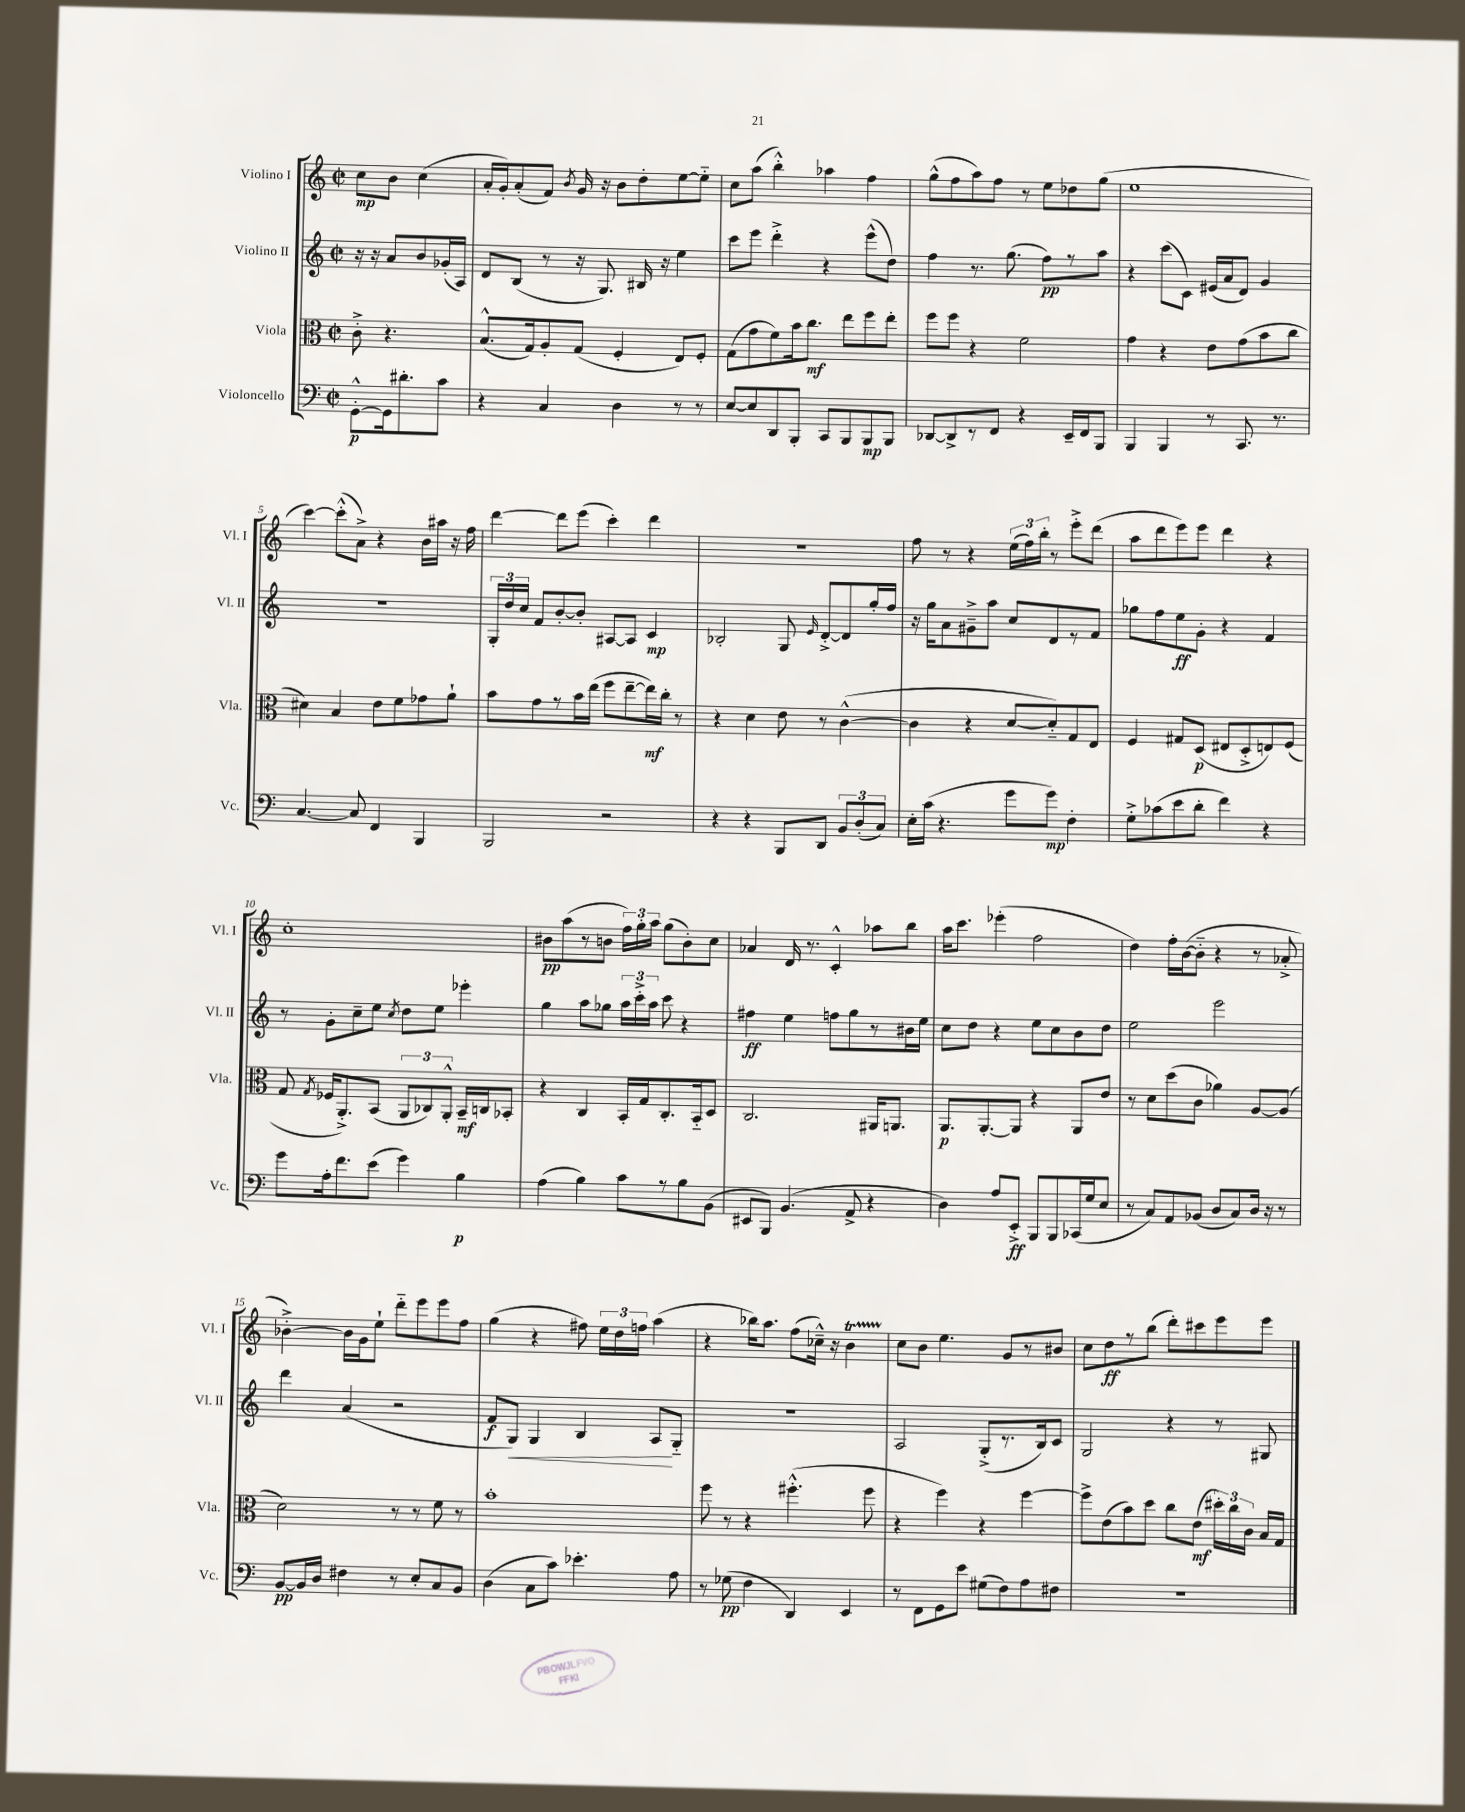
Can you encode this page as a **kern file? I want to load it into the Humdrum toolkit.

**kern	**dynam	**kern	**dynam	**kern	**dynam	**kern	**dynam
*part4	*part4	*part3	*part3	*part2	*part2	*part1	*part1
*staff4	*staff4	*staff3	*staff3	*staff2	*staff2	*staff1	*staff1
*I"Violoncello	*	*I"Viola	*	*I"Violino II	*	*I"Violino I	*
*I'Vc.	*	*I'Vla.	*	*I'Vl. II	*	*I'Vl. I	*
*clefF4	*	*clefC3	*	*clefG2	*	*clefG2	*
*k[]	*	*k[]	*	*k[]	*	*k[]	*
*M2/2	*	*M2/2	*	*M2/2	*	*M2/2	*
*met(c|)	*	*met(c|)	*	*met(c|)	*	*met(c|)	*
=	=	=	=	=	=	=	=
[8GG'^^\L	p	8c'^\	.	16r	.	8cc\L	mp
.	.	.	.	16r	.	.	.
16GG\k]	.	4.r	.	8a/L	.	8b\J	.
8.d#X'\	.	.	.	.	.	.	.
.	.	.	.	8b/	.	(4cc\	.
8c\J	.	.	.	(16g-X'/L	.	.	.
.	.	.	.	16A/JJ)	.	.	.
=1	=1	=1	=1	=1	=1	=1	=1
4r	.	(8.B^^/L	.	8d/L	.	16a'/LL	.
.	.	.	.	.	.	16g'/J)	.
.	.	.	.	(8B/J	.	(8a'/	.
.	.	16G/k)	.	.	.	.	.
4C/	.	8A'/	.	8r	.	8f/J)	.
.	.	.	.	.	.	8qb/	.
.	.	(8G/J	.	16r	.	16g/	.
.	.	.	.	8.G/)	.	16r	.
4D\	.	4F'/	.	.	.	8b\L	.
.	.	.	.	16B#X/	.	8dd'\	.
.	.	.	.	16r	.	.	.
8r	.	8E/L)	.	4ee\	.	[8ee\	.
8r	.	8F'/J	.	.	.	8ee\J]	.
=2	=2	=2	=2	=2	=2	=2	=2
[8E/L	.	(8G\L	.	8ccc\L	.	8cc\L	.
8E/]	.	8g\	.	8eee\J	.	(8aa\J	.
8DD/	.	8f\)	.	4ddd'^\	.	4bb'^^\)	.
8BBB'/J	.	16b\k	.	.	.	.	.
.	.	8.cc\J	mf	.	.	.	.
8CC/L	.	.	.	4r	.	4aa-X\	.
8BBB/	.	8ee\L	.	.	.	.	.
8BBB/	mp	8ff\	.	(8eee^^\L	.	4ff\	.
8BBB/J	.	8ee'\J	.	8dd\J)	.	.	.
=3	=3	=3	=3	=3	=3	=3	=3
[8DD-X/L	.	8ff\L	.	4ff\	.	(8gg^^\L	.
8DD-^/]	.	8ff\J	.	.	.	8ff\	.
8r	.	4r	.	8.r	.	8aa\)	.
8FF/J	.	.	.	.	.	8ff\J	.
.	.	.	.	(8.gg\	.	.	.
4r	.	2f\	.	.	.	8r	.
.	.	.	.	8ff\L)	pp	8ee\L	.
16EE~/LL	.	.	.	8r	.	8dd-X\	.
16FF/J	.	.	.	.	.	.	.
8BBB/J	.	.	.	8aa\J	.	(8gg\J	.
=4	=4	=4	=4	=4	=4	=4	=4
4BBB/	.	4g\	.	4r	.	1ee	.
4BBB/	.	4r	.	(8ccc\L	.	.	.
.	.	.	.	8c\J)	.	.	.
8r	.	8e\L	.	(16e#X/LL	.	.	.
.	.	.	.	16a/J	.	.	.
8.CC/	.	(8g\	.	8d/J)	.	.	.
.	.	8b\	.	4g/	.	.	.
8.r	.	.	.	.	.	.	.
.	.	8cc\J	.	.	.	.	.
!!LO:LB:g=z
=5	=5	=5	=5	=5	=5	=5	=5
[4.C/	.	4d#X\)	.	1r	.	[4ccc\)	.
.	.	4B/	.	.	.	(8ccc'^^\L]	.
8C/]	.	.	.	.	.	8a^\J)	.
4FF/	.	8e\L	.	.	.	4r	.
.	.	8f\	.	.	.	.	.
4BBB/	.	8g-X\	.	.	.	16b\LL	.
.	.	.	.	.	.	16aa#X\JJ	.
.	.	8a`\J	.	.	.	16r	.
.	.	.	.	.	.	16ff\	.
=6	=6	=6	=6	=6	=6	=6	=6
2BBB/	.	8b\L	.	24G'/LL	.	[4ddd\	.
.	.	.	.	24dd/	.	.	.
.	.	.	.	24cc/JJ	.	.	.
.	.	8g\	.	8f/L	.	.	.
.	.	8r	.	[8b'/	.	8ddd\L]	.
.	.	16b\L	.	8b'/J]	.	(8eee\J	.
.	.	(16ee\JJ	.	.	.	.	.
2r	.	8ff\L	.	[8A#X/L	.	4ccc'\)	.
.	.	[8ee~\	.	8A#/J]	.	.	.
.	.	16ee\L])	mf	4c/	mp	4ddd\	.
.	.	16cc'\JJ	.	.	.	.	.
.	.	8r	.	.	.	.	.
=7	=7	=7	=7	=7	=7	=7	=7
4r	.	4r	.	2B-X'/	.	1r	.
4r	.	4d\	.	.	.	.	.
8BBB/L	.	8e\	.	8G/	.	.	.
.	.	.	.	16qqe/	.	.	.
8DD/J	.	8r	.	[8d'^/L	.	.	.
12BB/L	.	([4c^^\	.	8d/]	.	.	.
(12D'/	.	.	.	.	.	.	.
.	.	.	.	16gg'/L	.	.	.
12C/J)	.	.	.	.	.	.	.
.	.	.	.	16ff/JJ	.	.	.
=8	=8	=8	=8	=8	=8	=8	=8
16E'\LL	.	4c\]	.	16r	.	8ff\	.
(16c\JJ	.	.	.	16gg\KL	.	.	.
4.r	.	.	.	8a\	.	8r	.
.	.	4r	.	8g#X~^\	.	4r	.
.	.	.	.	8aa\J	.	.	.
8g\L	.	[8d/L	.	8cc/L	.	(24ee\LL	.
.	.	.	.	.	.	24ff\)	.
.	.	.	.	.	.	24bb'\JJ	.
8g\J)	mp	8d/])	.	8d/	.	8r	.
4F'\	.	8G/	.	8r	.	8eee'^\L	.
.	.	8E/J	.	8f/J	.	(8ddd\J	.
=9	=9	=9	=9	=9	=9	=9	=9
8G'^\L	.	4F/	.	8gg-X\L	.	8aa\L	.
(8c-X\	.	.	.	8ff\	.	8ddd\	.
8e\	.	8G#X/L	.	8ee\	ff	8eee\)	.
8d'\J	.	(8D/J	p	8g'\J	.	8eee\J	.
4f\)	.	8E#X/L	.	4r	.	4ddd\	.
.	.	8D'^/	.	.	.	.	.
4r	.	8En/)	.	4f/	.	4r	.
.	.	(8F/J	.	.	.	.	.
!!LO:LB:g=z
=10	=10	=10	=10	=10	=10	=10	=10
8g\L	.	8G/	.	8r	.	1cc'	.
.	.	8qG/	.	.	.	.	.
16A'\k	.	16F-X/KL	.	8g'\L	.	.	.
8.f\	.	8.AA'^/)	.	.	.	.	.
.	.	.	.	8cc~\	.	.	.
(8e\J	.	(8BB/J	.	8ee\J	.	.	.
.	.	.	.	8qcc/	.	.	.
4g\)	.	12AA/L	.	8dd\L	.	.	.
.	.	12C-X/)	.	.	.	.	.
.	.	.	.	8ee\J	.	.	.
.	.	12AA'^^/J	.	.	.	.	.
4B\	p	16BB~/LL	mf	4eee-X'\	.	.	.
.	.	16Cn/J	.	.	.	.	.
.	.	8BB-X'/J	.	.	.	.	.
=11	=11	=11	=11	=11	=11	=11	=11
(4A\	.	4r	.	4gg\	.	8b#X\L	pp
.	.	.	.	.	.	(8aa\	.
4B\)	.	4C/	.	8aa\L	.	8r	.
.	.	.	.	8gg-X\J	.	8bn\J	.
8c\L	.	16BB'/LL	.	24aa\LL	.	24ff\LL)	.
.	.	.	.	24ccc'^\	.	24gg'\	.
.	.	16G/J	.	.	.	.	.
.	.	.	.	24aa\JJ	.	24aa\JJ	.
8r	.	8.C'/	.	8ccc\	.	(8gg\L	.
8B\	.	.	.	4r	.	8b'\)	.
.	.	16BB/k	.	.	.	.	.
(8BB\J	.	8D/J	.	.	.	8cc\J	.
=12	=12	=12	=12	=12	=12	=12	=12
8EE#X/L	.	2.C/	.	4ff#X\	ff	4a-X/	.
8BBB/J)	.	.	.	.	.	.	.
(4.BB/	.	.	.	4ee\	.	16d/	.
.	.	.	.	.	.	8.r	.
.	.	.	.	8ffn\L	.	4c'^^/	.
8AA^/	.	.	.	8gg\	.	.	.
4r	.	16AA#X/KL	.	8r	.	8aa-X\L	.
.	.	8.AAn/J	.	.	.	.	.
.	.	.	.	16b#X\L	.	8bb\J	.
.	.	.	.	16ee\JJ	.	.	.
=13	=13	=13	=13	=13	=13	=13	=13
4D\)	.	8.AA/L	p	8cc\L	.	16aa\KL	.
.	.	.	.	.	.	8.ccc\J	.
.	.	.	.	8dd\J	.	.	.
.	.	[8.AA'/	.	.	.	.	.
8A/L	.	.	.	4r	.	(4eee-X'\	.
8EE'^/J	ff	8AA/J]	.	.	.	.	.
8BBB/L	.	4r	.	8ee\L	.	2ff\	.
8BBB/	.	.	.	8cc\	.	.	.
(16CC-X/L	.	8AA/L	.	8b\	.	.	.
16G/J	.	.	.	.	.	.	.
8E/J	.	8e/J	.	8dd\J	.	.	.
=14	=14	=14	=14	=14	=14	=14	=14
8r	.	8r	.	2ee\	.	4dd\)	.
8C/L)	.	8d\L	.	.	.	.	.
8AA/	.	(8dd\	.	.	.	16ff'\LL	.
.	.	.	.	.	.	([16b\J	.
(8BB-X/J	.	8c\J	.	.	.	8b\J]	.
8D/L	.	4a-X\)	.	2eee\	.	4r	.
8C/)	.	.	.	.	.	.	.
16D/Jk	.	[8A/L	.	.	.	8r	.
16r	.	.	.	.	.	.	.
8r	.	(8A/J]	.	.	.	8a-X'^/	.
!!LO:LB:g=z
=15	=15	=15	=15	=15	=15	=15	=15
[8BB/L	pp	2d\)	.	4ddd\	.	[4b-X'^\)	.
16BB/L]	.	.	.	.	.	.	.
16D/JJ	.	.	.	.	.	.	.
4F#X\	.	.	.	(4a/	.	16b-\LL]	.
.	.	.	.	.	.	16g\J	.
.	.	.	.	.	.	8ee`\J	.
8r	.	8r	.	2r	.	8ddd\L	.
8E'/L	.	8r	.	.	.	8eee\	.
8C/	.	8f\	.	.	.	8eee\	.
8BB/J	.	8r	.	.	.	8ff\J	.
=16	=16	=16	=16	=16	=16	=16	=16
(4D\	.	1b'	.	8f/L	f	(4gg\	.
!	!	!	!	!	!LO:HP:b	!	!
.	.	.	.	8G/J)	<	.	.
8C\L	.	.	.	4G/	.	4r	.
8c\J)	.	.	.	.	.	.	.
4.e-X'\	.	.	.	4B/	.	8ff#X\)	.
.	.	.	.	.	.	24ee\LL	.
.	.	.	.	.	.	24dd\	.
.	.	.	.	.	.	24ffn\JJ	.
.	.	.	.	8A/L	.	(4aa\	.
8A\	.	.	.	8G/J	[	.	.
=17	=17	=17	=17	=17	=17	=17	=17
8r	.	8ff\	.	1r	.	4r	.
(8G-X\	pp	8r	.	.	.	.	.
4F\	.	4r	.	.	.	16bb-X\KL)	.
.	.	.	.	.	.	8.aa\J	.
4DD/)	.	(4.ff#X'^^\	.	.	.	(8ff\L	.
.	.	.	.	.	.	16cc-X~^^\Jk)	.
.	.	.	.	.	.	16r	.
4EE/	.	.	.	.	.	4bt\	.
.	.	8ff#\	.	.	.	.	.
=18	=18	=18	=18	=18	=18	=18	=18
8r	.	4r	.	2A/	.	8cc\L	.
8FF\L	.	.	.	.	.	8b\J	.
8GG\	.	4ff\)	.	.	.	4.ee\	.
8e\J	.	.	.	.	.	.	.
(8G#X\L	.	4r	.	(8G'^/L	.	.	.
8F\)	.	.	.	8.r	.	8g/L	.
8A\	.	[4ff\	.	.	.	8r	.
.	.	.	.	16B/k)	.	.	.
8F#X\J	.	.	.	8c/J	.	8b#X/J	.
=19	=19	=19	=19	=19	=19	=19	=19
1r	.	8ff^\L]	.	2G/	.	8cc\L	.
.	.	(8e\	.	.	.	8dd\	ff
.	.	8b\)	.	.	.	8r	.
.	.	8dd\J	.	.	.	(8bb\J	.
.	.	8cc\L	.	4r	.	8ddd'\L)	.
.	.	(8e\J	mf	.	.	8ccc#X\	.
.	.	24dd#X'\LL)	.	8r	.	8eee\	.
.	.	24cc\	.	.	.	.	.
.	.	24c\JJ	.	.	.	.	.
.	.	16B/LL	.	8G#X/	.	8eee\J	.
.	.	16G/JJ	.	.	.	.	.
==	==	==	==	==	==	==	==
*-	*-	*-	*-	*-	*-	*-	*-
